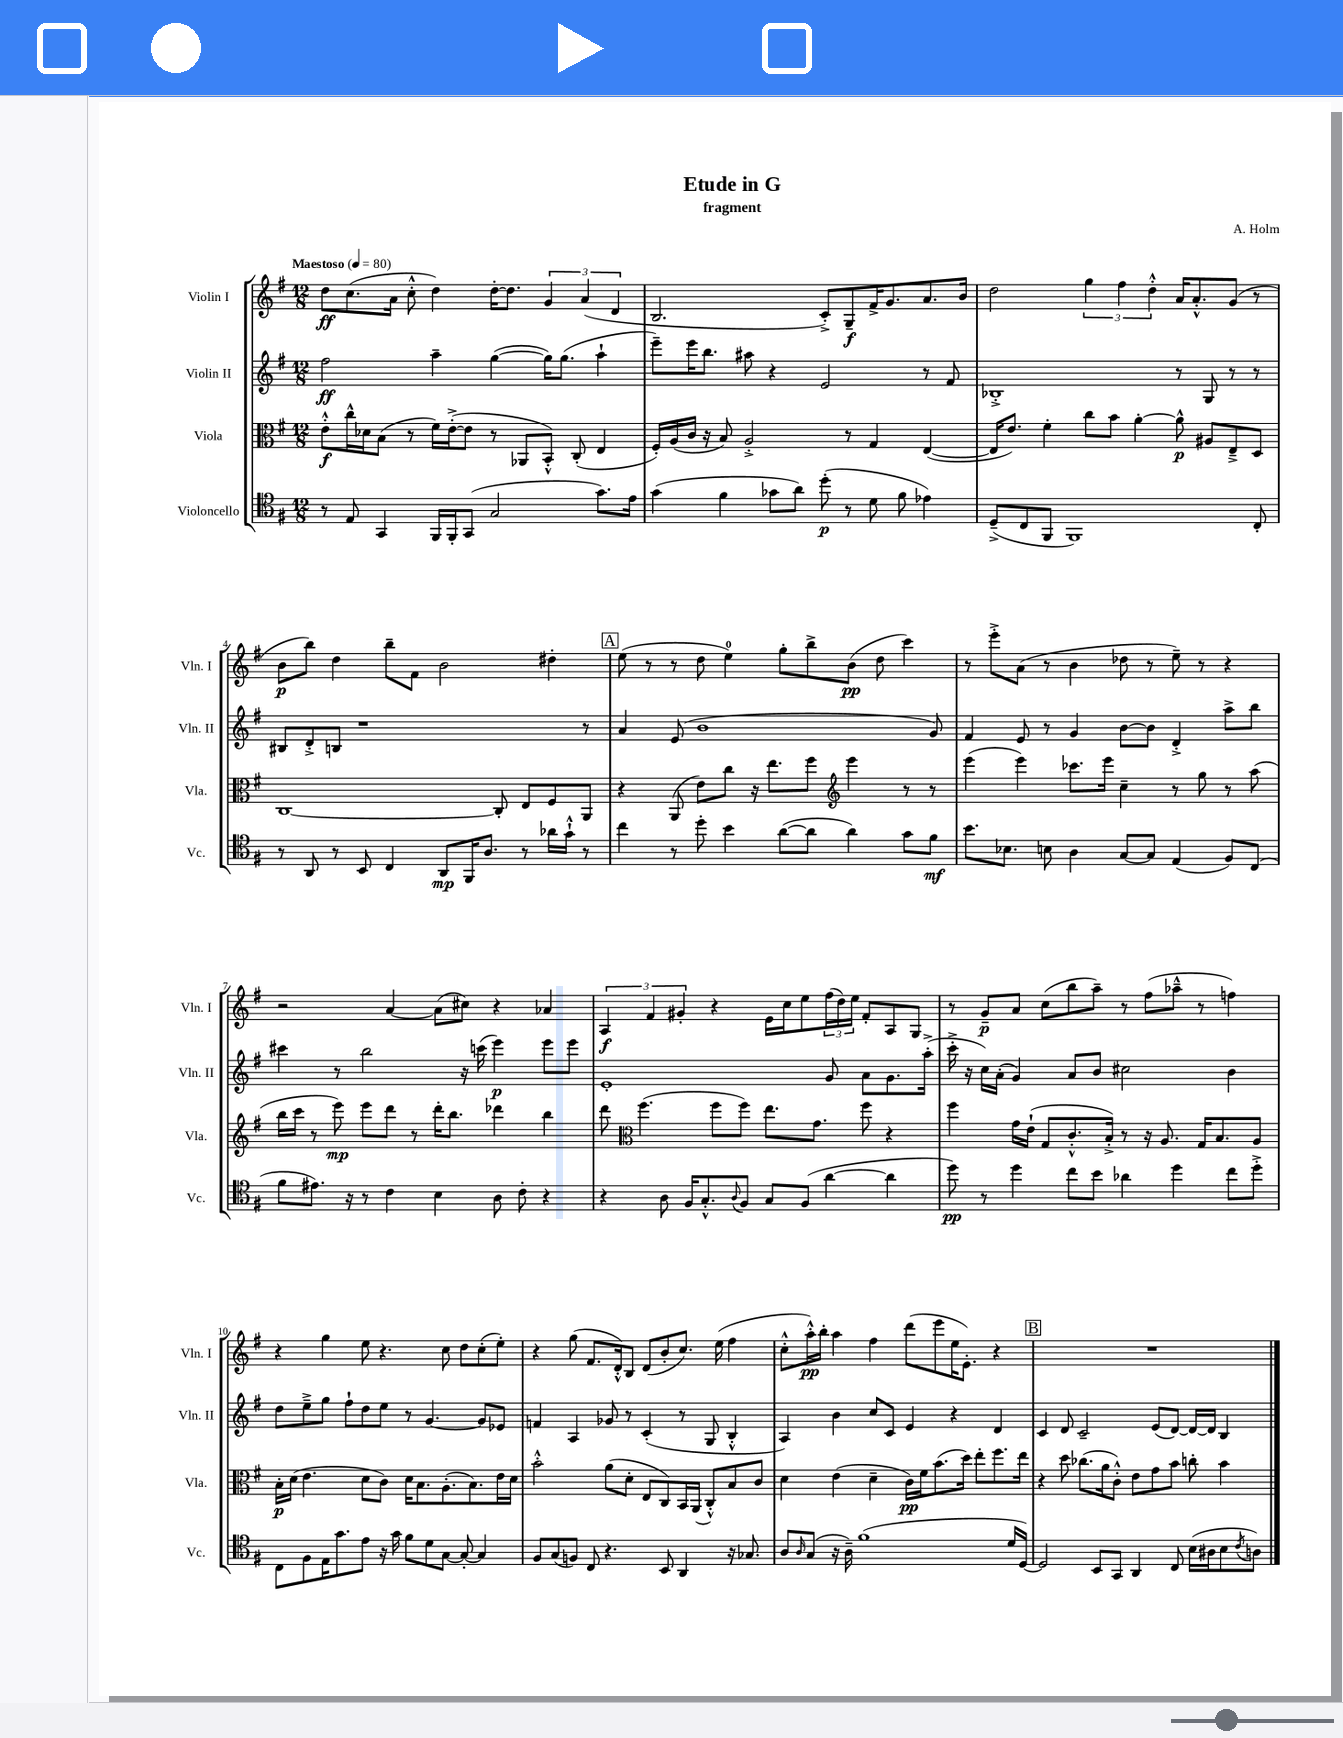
\header { title = "Etude in G" composer = "A. Holm" subtitle = "fragment" }
<<
\new StaffGroup <<
\new Staff = "s0" \with { instrumentName = "Violin I" shortInstrumentName = "Vln. I" } {
    \clef treble \key g \major \numericTimeSignature \time 12/8 \tempo "Maestoso" 4 = 80
    d''8\ff c''8.( a'16 c''8-.-^ d''4) d''16~-. d''8. \tuplet 3/2 { g'4 a'4( d'4 } |
    b2. c'8-.->) g8--\f fis'16-> g'8. a'8. b'16 |
    d''2 \tuplet 3/2 { g''4 fis''4 d''4-.-^ } a'16 a'8.-.-^ g'8( r8 |
    b'8\p b''8) d''4 b''8-- fis'8 b'2 dis''4-. |
    \mark \markup { \box "A" } e''8( r8 r8 d''8 e''4-0) g''8-. b''8-> b'8\pp( d''8 c'''4) |
    r8 e'''8-.-> a'8( r8 b'4 des''8 r8 e''8--) r8 r4 |
    r2 a'4~ a'8( cis''8) r4 aes'4 |
    \tuplet 3/2 { a4\f fis'4 gis'4-. } r4 e'16 c''16 e''8 \tuplet 3/2 { fis''16( d''16) e''16 } fis'8-. a8 g8 |
    r8 g'8--\p a'8 c''8( b''8 a''8--) r8 fis''8( aes''8---^ r8 f''4) |
    r4 g''4 e''8 r4. c''8 d''8 c''8-.( e''8-.) |
    r4 g''8( fis'8. d'16-.-^) b8 d'8( b'8-. c''8.) e''16( fis''4 |
    c''8-.-^ a''16-.-^\pp) b''16-. a''4 fis''4 d'''8( e'''8 e''16 e'8.-.) r4 |
    \mark \markup { \box "B" } R1. \bar "|." |
}
\new Staff = "s1" \with { instrumentName = "Violin II" shortInstrumentName = "Vln. II" } {
    \clef treble \key g \major \numericTimeSignature \time 12/8
    fis''2\ff a''4-- g''4~( g''16) g''8.( a''4-! |
    e'''8--) e'''16 b''8. ais''8 r4 e'2 r8 fis'8 |
    bes1-.-> r8 g8 r8 r8 |
    bis8 d'8-.-> b8 r1 r8 |
    \mark \markup { \box "A" } a'4 e'8( b'1 g'8) |
    fis'4 e'8 r8 g'4 b'8~ b'8 d'4-.-> a''8-> b''8 |
    cis'''4 r8 b''2 r16 c'''16( e'''4\p) e'''8 e'''8 |
    e'1-. g'8 a'8 g'8. a''16-.->( |
    c'''16-.-> r16 c''16) a'16-.( g'4) a'8 b'8 cis''2 b'4 |
    d''8 e''8---> g''8 fis''8-! d''8 e''8 r8 g'4.~ g'8 ees'8 |
    f'4 a4 ges'8 r8 c'4-.( r8 g8 b4-.-^ |
    a4) b'4 c''8 c'8 e'4 r4 d'4 |
    \mark \markup { \box "B" } c'4 d'8 c'2-- e'8( d'8~) d'16~ d'16 b4 \bar "|." |
}
\new Staff = "s2" \with { instrumentName = "Viola" shortInstrumentName = "Vla." } {
    \clef alto \key g \major \numericTimeSignature \time 12/8
    e'8-.-^\f c''16-^ des'16 b8( r8 fis'16) e'16~-.->( e'8 r8 aes,8 b,8-.-^) c8-.( e4 |
    fis16-.) a16( c'16 r16 b8) a2-.-> r8 g4 e4~( |
    e16 e'8.) fis'4-. c''8 b'8 a'4~-. a'8-^\p ais8 e8---> d8 |
    c1~ c8-. e8 fis8 a,8 |
    \mark \markup { \box "A" } r4 a,8( e'8) c''8 r16 e''8. fis''8 \clef treble e'''4 r8 r8 |
    e'''4( e'''4) ces'''8. e'''16 c''4-- r8 g''8 r8 a''8( |
    b''16 c'''16 r8 e'''8\mp) e'''8 d'''8 r8 d'''16-. b''8. des'''4 b''4 |
    d'''8 \clef alto fis''4.( fis''8 fis''8) e''8. g'8. fis''8 r4 |
    fis''4 g'16 e'16-!( g8 c'8.-.-^ b16-.->) r8 r16 a8. g16 b8. a8 |
    b16-.\p d'16( e'4. d'8 c'8) d'16 b8. a8.-.( b8.) e'16 d'16 |
    b'2-.-^ a'8( d'8-. e8 c8) b,16 a,16( c8-.-^) b8 c'8 |
    d'4 e'4( d'4-- c'16\pp) fis'16 b'8.( d''16) e''8-. fis''8. e''16 |
    \mark \markup { \box "B" } r4 d''8 ces''8.( a'16 c'8-.-^) e'8 g'8 b'8 c''8-. b'4 \bar "|." |
}
\new Staff = "s3" \with { instrumentName = "Violoncello" shortInstrumentName = "Vc." } {
    \clef tenor \key g \major \numericTimeSignature \time 12/8
    r8 e8 g,4 fis,16 fis,16-. g,8( g2 g'8.) e'16 |
    g'4( fis'4 ges'8 a'8) d''8-.\p( r8 d'8 fis'8 ees'4) |
    d8--->( c8 fis,8 fis,1) c8-. |
    r8 a,8 r8 b,8 c4 a,8\mp fis,16 a8. r8 aes'16 g'16-!-^ r8 |
    \mark \markup { \box "A" } c''4 r8 d''8-. b'4 a'8~( a'8 a'4) g'8 fis'8\mf |
    b'8. bes8. b8 a4 g8~ g8 e4( fis8) c8( |
    fis'8 eis'8.) r16 r8 c'4 b4 a8 c'8-. r4 |
    r4 a8 fis16 g8.-.-^ \appoggiatura { a8 } fis8 g8 fis8( a'4~ a'4 |
    d''8\pp) r8 d''4 c''8 b'8 aes'4 d''4 c''8 d''8-.-> |
    c8 fis8 e16 g'8. e'8 r16 g'16 fis'8 d'8 g8~ g8~-. g4 |
    fis8 g8( f8) c8 r4. b,8 a,4 r16 ges8. |
    a8 \grace { a16 } g8( r16 a16--) fis'1( d'16 d16~) |
    \mark \markup { \box "B" } d2 b,8 g,8 a,4 c8 b16( ais16 b8 \acciaccatura { c'8 } a8) \bar "|." |
}
>>
>>
